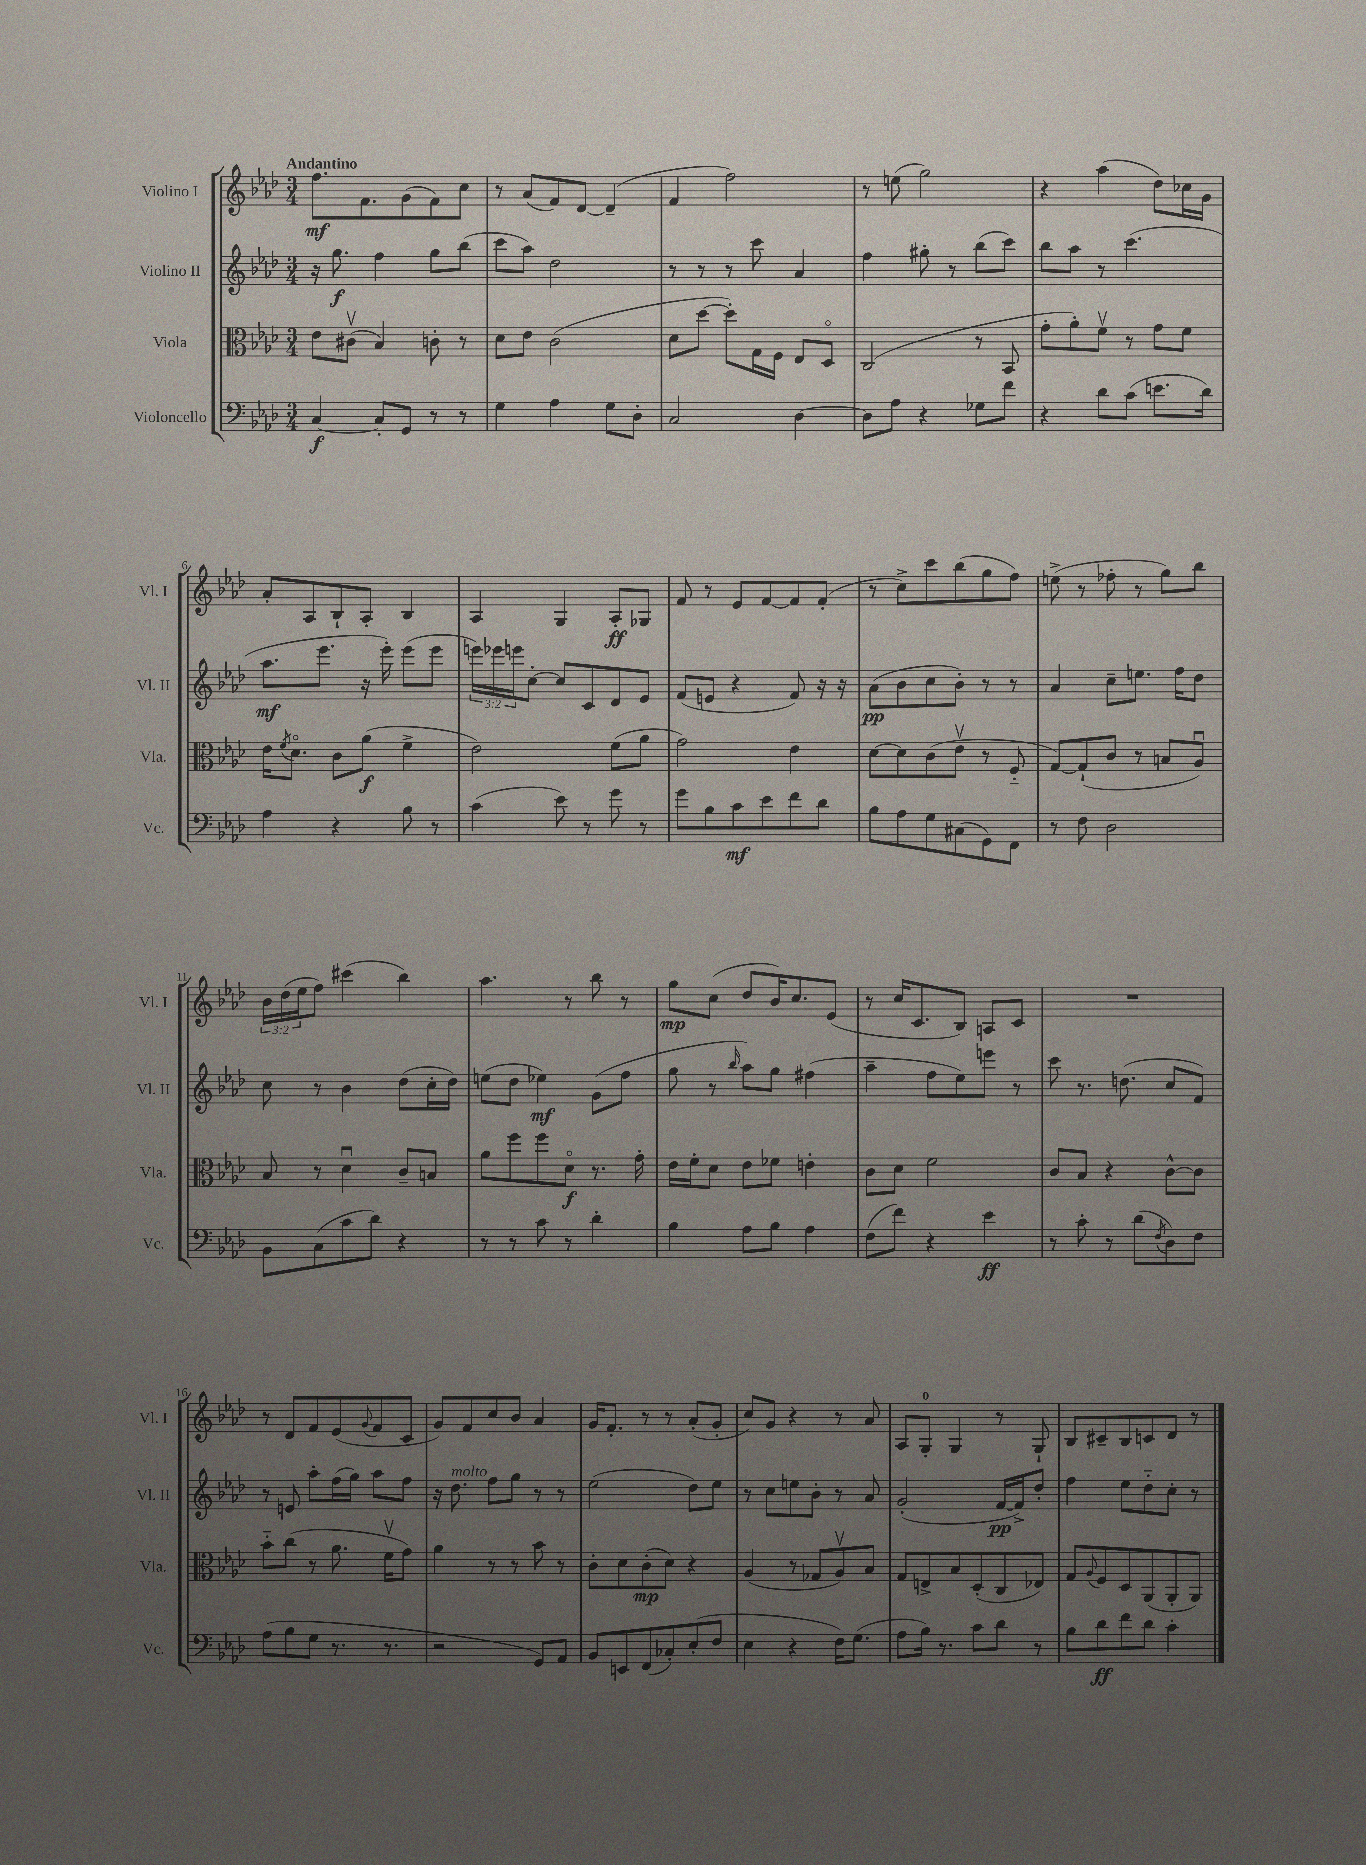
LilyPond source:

<<
\new StaffGroup <<
\new Staff = "s0" \with { instrumentName = "Violino I" shortInstrumentName = "Vl. I" } {
    \clef treble \key aes \major \numericTimeSignature \time 3/4 \override Staff.TupletNumber.text = #tuplet-number::calc-fraction-text \tempo "Andantino"
    f''8.\mf f'8. g'8( f'8) c''8 |
    r8 aes'8( f'8) des'8~ des'4--( |
    f'4 f''2) |
    r8 e''8( g''2) |
    r4 aes''4( des''8) ces''16 g'16 |
    aes'8-. aes8 bes8-! aes8-. bes4 |
    aes4 g4 aes8-.\ff ges8 |
    f'8 r8 ees'8 f'8~ f'8 f'8-.( |
    r8 c''8->) c'''8 bes''8( g''8 f''8) |
    e''8->( r8 fes''8-. r8 g''8) bes''8 |
    \tuplet 3/2 { bes'16 des''16( ees''16 } f''8) cis'''4( bes''4) |
    aes''4. r8 bes''8 r8 |
    g''8\mp c''8( des''8 bes'16) c''8. ees'8( |
    r8 c''16 c'8. bes8) a8 c'8 |
    R2. |
    r8 des'8 f'8 ees'8( \appoggiatura { g'8 } f'8 c'8 |
    g'8) f'8 c''8 bes'8 aes'4 |
    g'16 f'8.-. r8 r8 aes'8-.( g'8-. |
    c''8) g'8 r4 r8 aes'8 |
    aes8 g8-0-. g4 r8 g8-! |
    bes8 cis'8-- bes8 c'8 des'8 r8 \bar "|." |
}
\new Staff = "s1" \with { instrumentName = "Violino II" shortInstrumentName = "Vl. II" } {
    \clef treble \key aes \major \numericTimeSignature \time 3/4 \override Staff.TupletNumber.text = #tuplet-number::calc-fraction-text
    r16 g''8.\f f''4 g''8 bes''8( |
    c'''8 aes''8) des''2 |
    r8 r8 r8 c'''8 aes'4 |
    f''4 gis''8-. r8 bes''8( c'''8) |
    bes''8 aes''8 r8 c'''4.( |
    aes''8.\mf ees'''8. r16 ees'''16-.) ees'''8( ees'''8 |
    \tuplet 3/2 { e'''16) ees'''16 e'''16 } c''8~-. c''8 c'8 des'8 ees'8 |
    f'8( e'8 r4 f'8) r16 r16 |
    aes'8\pp( bes'8 c''8 bes'8-.) r8 r8 |
    aes'4 c''8-- e''8. f''16 des''8 |
    c''8 r8 bes'4 des''8( c''16-. des''16) |
    e''8( des''8 ees''4\mf) g'8( f''8 |
    g''8 r8 \grace { bes''16 } aes''8) g''8 fis''4( |
    aes''4-- f''8 ees''8) e'''8 r8 |
    c'''8 r8. d''8.( c''8 f'8) |
    r8 e'8 aes''8-. f''16( g''16) aes''8 f''8 |
    r16 des''8.^\markup { \italic "molto" } f''8 g''8 r8 r8 |
    ees''2( des''8) ees''8 |
    r8 c''8 e''8 bes'8-. r8 aes'8 |
    g'2-.( f'16~\pp f'16->) des''8-. |
    f''4 ees''8 des''8-_ c''8-. r8 \bar "|." |
}
\new Staff = "s2" \with { instrumentName = "Viola" shortInstrumentName = "Vla." } {
    \clef alto \key aes \major \numericTimeSignature \time 3/4
    ees'8 cis'8\upbow( bes4) c'8-. r8 |
    des'8 ees'8 c'2( |
    des'8 des''8~ des''8-.) g16 f16 ees8 des8\flageolet |
    c2( r8 bes,8 |
    g'8-. aes'8-.) f'8\upbow r8 g'8 f'8 |
    ees'16 \acciaccatura { f'8 } des'8.\flageolet c'8 aes'8\f( f'4-> |
    ees'2) f'8( aes'8 |
    g'2) ees'4 |
    des'8~ des'8 c'8( ees'8\upbow r8 f8-_ |
    g8~) g8-!( c'8 r8 b8 aes8\downbow) |
    bes8 r8 des'4\downbow c'8-- b8 |
    aes'8 f''8 f''8 des'8\flageolet\f r8. g'16-. |
    ees'16 f'16-. des'8 ees'8 fes'8 e'4-. |
    c'8 des'8 f'2 |
    c'8 bes8 r4 c'8~-^ c'8 |
    bes'8-_ c''8( r8 aes'8. f'16\upbow g'8) |
    aes'4 r8 r8 bes'8 r8 |
    c'8-. des'8 c'8-.\mp( des'8) r4 |
    aes4( r8 ges8 aes8\upbow) bes8 |
    g8 e8-> bes8 des8-.( c8 ees8) |
    g8 \appoggiatura { aes8 } f8 des8 aes,8( aes,8-. aes,8) \bar "|." |
}
\new Staff = "s3" \with { instrumentName = "Violoncello" shortInstrumentName = "Vc." } {
    \clef bass \key aes \major \numericTimeSignature \time 3/4
    c4~\f c8-. g,8 r8 r8 |
    g4 aes4 g8 des8-. |
    c2 des4~ |
    des8 aes8 r4 ges8 f'8 |
    r4 des'8 c'8( e'8. des'16) |
    aes4 r4 bes8 r8 |
    c'4( ees'8) r8 g'8 r8 |
    g'8 bes8 c'8\mf ees'8 f'8 des'8 |
    bes8 aes8 g8 cis8( g,8) f,8 |
    r8 f8 des2 |
    bes,8 c8( c'8 des'8) r4 |
    r8 r8 c'8 r8 des'4-. |
    bes4 aes8 bes8 aes4 |
    f8( f'8) r4 ees'4\ff |
    r8 c'8-. r8 des'8( \acciaccatura { f8 } des8) f8 |
    aes8( bes8 g8 r8. r8. |
    r2 g,8) aes,8 |
    bes,8 e,8 f,8( ces8-.) ees8-.( f8 |
    ees4 r4 f16) g8.( |
    aes8 bes16) r8. c'8 des'8 r8 |
    bes8 des'8\ff f'8 des'8 c'4-. \bar "|." |
}
>>
>>
